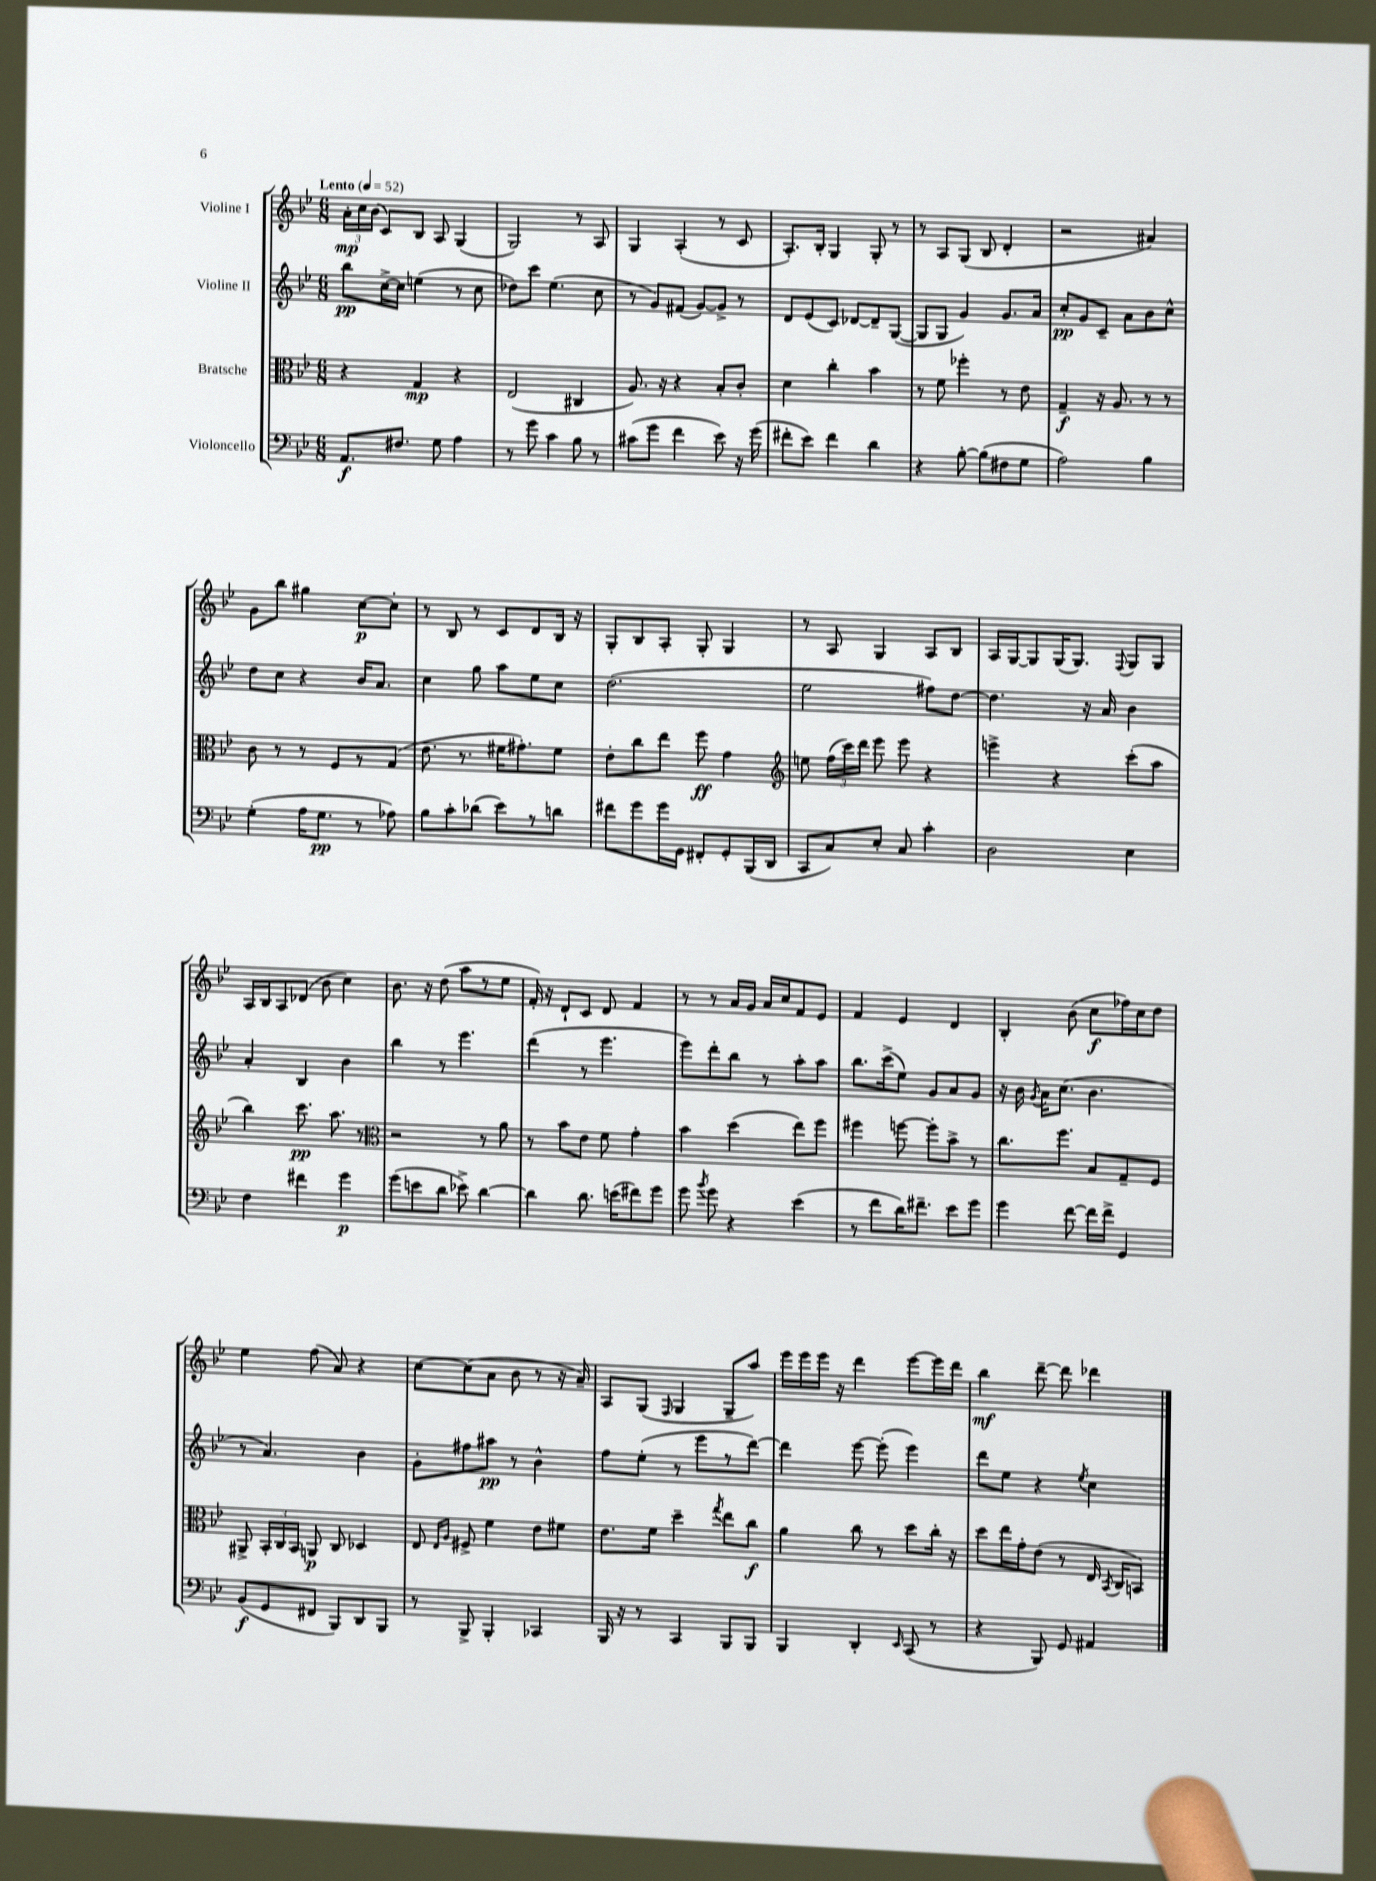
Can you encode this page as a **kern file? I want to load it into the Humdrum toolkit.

**kern	**dynam	**kern	**dynam	**kern	**dynam	**kern	**dynam
*part4	*part4	*part3	*part3	*part2	*part2	*part1	*part1
*staff4	*staff4	*staff3	*staff3	*staff2	*staff2	*staff1	*staff1
*I"Violoncello	*	*I"Bratsche	*	*I"Violine II	*	*I"Violine I	*
*clefF4	*	*clefC3	*	*clefG2	*	*clefG2	*
*k[b-e-]	*	*k[b-e-]	*	*k[b-e-]	*	*k[b-e-]	*
*M6/8	*	*M6/8	*	*M6/8	*	*M6/8	*
*MM52	*	*MM52	*	*MM52	*	*MM52	*
=1	=1	=1	=1	=1	=1	=1	=1
!	!	!	!	!	!	!LO:TX:a:B:t=Lento	!
8.AA/L	f	4r	.	8bb-\L	pp	24a'\LL	mp
.	.	.	.	.	.	24cc\	.
.	.	.	.	.	.	(24b-\JJ	.
.	.	.	.	[16cc^\L	.	8c/L)	.
8.F#X/J	.	.	.	16cc\JJ]	.	.	.
.	.	4G/	mp	(4een\	.	8B-/J	.
8G\	.	.	.	.	.	8A/	.
4A\	.	4r	.	8r	.	(4G/	.
.	.	.	.	8cc\	.	.	.
=2	=2	=2	=2	=2	=2	=2	=2
8r	.	(2E-/	.	8dd-X\L)	.	2G/)	.
8g\	.	.	.	8ccc\J	.	.	.
4c\	.	.	.	(4.ee-\	.	.	.
8B-\	.	4C#X/	.	.	.	8r	.
8r	.	.	.	8cc\	.	8A/	.
=3	=3	=3	=3	=3	=3	=3	=3
(8c#X\L	.	8.A/)	.	8r	.	4G/	.
8g\J	.	.	.	8g/L)	.	.	.
.	.	16r	.	.	.	.	.
4f\	.	4r	.	(8f#X/J	.	(4A'/	.
.	.	.	.	[8g/L)	.	.	.
8e-\)	.	8B-'/L	.	8g^/J]	.	8r	.
16r	.	8c'/J	.	8r	.	8c/	.
(16g\	.	.	.	.	.	.	.
=4	=4	=4	=4	=4	=4	=4	=4
8f#X'\L	.	4d\	.	8d/L	.	8.A'/L)	.
8e-\J)	.	.	.	(8e-/	.	.	.
.	.	.	.	.	.	16B-'/Jk	.
4f#\	.	4cc'\	.	8c/J)	.	4G/	.
.	.	.	.	[8d-X/L	.	.	.
4d\	.	4b-\	.	8d-~/]	.	8G'/	.
.	.	.	.	([8G/J	.	8r	.
=5	=5	=5	=5	=5	=5	=5	=5
4r	.	8r	.	8G/L]	.	8r	.
.	.	8f\	.	8G/J	.	8A/L	.
[8B-'\	.	4ff-X'\	.	4g/)	.	(8G/J	.
(8B-\L]	.	.	.	.	.	8B-/	.
8F#X\	.	8r	.	8.g/L	.	4d'/	.
8G\J	.	8e-\	.	.	.	.	.
.	.	.	.	16a/Jk	.	.	.
=6	=6	=6	=6	=6	=6	=6	=6
2A\)	.	4G~/	f	8cc'/L	pp	2r	.
.	.	.	.	8g/	.	.	.
.	.	16r	.	8c~/J	.	.	.
.	.	8.A/	.	.	.	.	.
.	.	.	.	8a\L	.	.	.
4B-\	.	8r	.	8b-\	.	4a#X/)	.
.	.	8r	.	8cc^^\J	.	.	.
!!LO:LB:g=z
=7	=7	=7	=7	=7	=7	=7	=7
(4G'\	.	8c\	.	8dd\L	.	8g\L	.
.	.	8r	.	8cc\J	.	8bb-\J	.
16A\KL	.	8r	.	4r	.	4gg#X\	.
8.G\J	pp	.	.	.	.	.	.
.	.	8F/L	.	.	.	.	.
8r	.	8r	.	16b-/KL	.	[8cc\L	p
.	.	.	.	8.a/J	.	.	.
8A-X\)	.	(8G/J	.	.	.	8cc'\J]	.
=8	=8	=8	=8	=8	=8	=8	=8
8B-\L	.	8.e-\	.	4cc\	.	8r	.
8c'\	.	.	.	.	.	8B-/	.
.	.	8.r	.	.	.	.	.
(8d-X\J	.	.	.	8gg\	.	8r	.
8e-\L)	.	16f#X\KL	.	8aa\L	.	8c/L	.
.	.	8.g#X'\)	.	.	.	.	.
8r	.	.	.	8ee-\	.	8d/	.
8dn\J	.	8f#\J	.	8cc\J	.	16B-/Jk	.
.	.	.	.	.	.	16r	.
=9	=9	=9	=9	=9	=9	=9	=9
8f#X\L	.	8e-'\L	.	(2.dd\	.	8G'/L	.
8g\	.	8cc\	.	.	.	8B-/	.
16g\L	.	8ee-\J	.	.	.	8A'/J	.
16GG\JJ	.	.	.	.	.	.	.
8FF#X'/L	.	8ff\	ff	.	.	8G'/	.
8GG'/	.	4g\	.	.	.	4G/	.
(16BBB-/L	.	.	.	.	.	.	.
16DD/JJ	.	.	.	.	.	.	.
=10	=10	=10	=10	=10	=10	=10	=10
*	*	*clefG2	*	*	*	*	*
8CC/L	.	8een\	.	2ee-\	.	8r	.
8C/)	.	(24ff\LL	.	.	.	8A/	.
.	.	24ccc\)	.	.	.	.	.
.	.	24ddd\JJ	.	.	.	.	.
8E-'/J	.	8eee-\	.	.	.	4G/	.
8C/	.	8eee-\	.	.	.	.	.
4c'\	.	4r	.	8ff#X\L)	.	8A/L	.
.	.	.	.	[8dd\J	.	8B-/J	.
=11	=11	=11	=11	=11	=11	=11	=11
2D\	.	4eeen^\	.	4.dd\]	.	16A/LL	.
.	.	.	.	.	.	[16G/J	.
.	.	.	.	.	.	8G/]	.
.	.	4r	.	.	.	(16G/K	.
.	.	.	.	.	.	8.G/J)	.
.	.	.	.	16r	.	.	.
.	.	.	.	16a/	.	.	.
.	.	.	.	.	.	8qqF/	.
4E-\	.	(8ccc'\L	.	4b-\	.	8G/L	.
.	.	8aa\J	.	.	.	8G/J	.
!!LO:LB:g=z
=12	=12	=12	=12	=12	=12	=12	=12
4F\	.	4bb-\)	.	4a'/	.	16A/LL	.
.	.	.	.	.	.	16B-/J	.
.	.	.	.	.	.	8A/	.
4f#X\	.	8.ccc\	pp	4B-/	.	(8d-X/J	.
.	.	.	.	.	.	8b-\	.
.	.	8.aa\	.	.	.	.	.
4g\	p	.	.	4b-\	.	4cc\)	.
.	.	8r	.	.	.	.	.
=13	=13	=13	=13	=13	=13	=13	=13
*	*	*clefC3	*	*	*	*	*
(8g\L	.	2r	.	4bb-\	.	8.b-\	.
8en\	.	.	.	.	.	.	.
.	.	.	.	.	.	16r	.
8d\J	.	.	.	8r	.	(8dd\	.
8e-X^\)	.	.	.	4.eee-\	.	8aa\L	.
[4d\	.	8r	.	.	.	8r	.
.	.	8a\	.	.	.	8ee-\J	.
=14	=14	=14	=14	=14	=14	=14	=14
4d\]	.	8r	.	(4ddd\	.	16f'/)	.
.	.	.	.	.	.	16r	.
.	.	8b-\L	.	.	.	8d`/L	.
8.d\	.	8e-\J	.	8r	.	8c/J	.
.	.	8f\	.	4.eee-\	.	8d/	.
(16en\KL	.	.	.	.	.	.	.
8f#X\)	.	4g'\	.	.	.	4f/	.
8g\J	.	.	.	.	.	.	.
=15	=15	=15	=15	=15	=15	=15	=15
8g\	.	4b-\	.	8eee-\L)	.	8r	.
8qb-/	.	.	.	.	.	.	.
8g\	.	.	.	8ddd'\	.	8r	.
4r	.	(4dd\	.	8bb-\J	.	16a/LL	.
.	.	.	.	.	.	16g/JJ	.
.	.	.	.	8r	.	16a/LL	.
.	.	.	.	.	.	16cc/J	.
(4e-\	.	8ee-\L)	.	8aa'\L	.	8f/	.
.	.	8ff\J	.	8aa\J	.	8e-/J	.
=16	=16	=16	=16	=16	=16	=16	=16
8r	.	4ff#X\	.	8.bb-\L	.	4f/	.
8f\L	.	.	.	.	.	.	.
.	.	.	.	(16ccc^\k	.	.	.
16d\K)	.	[8ffn\	.	8ee-\J)	.	4e-/	.
8.f#X~\J	.	.	.	.	.	.	.
.	.	8ff'\L]	.	8g/L	.	.	.
8e-\L	.	8b-^\J	.	8a/	.	4d/	.
8g\J	.	8r	.	8g/J	.	.	.
=17	=17	=17	=17	=17	=17	=17	=17
4g\	.	8.cc\L	.	16r	.	4B-'/	.
.	.	.	.	16b-\	.	.	.
.	.	.	.	8qg/	.	.	.
.	.	.	.	16a\KL	.	.	.
.	.	8.ff\J	.	(8.cc\J	.	.	.
[8f\	.	.	.	.	.	(8b-\	.
16f\LL]	.	8B-/L	.	4.b-\	.	8cc\L	f
16f^\JJ	.	.	.	.	.	.	.
4GG/	.	8G~/	.	.	.	16ff-X\L)	.
.	.	.	.	.	.	16cc\J	.
.	.	8F/J	.	.	.	8dd\J	.
!!LO:LB:g=z
=18	=18	=18	=18	=18	=18	=18	=18
(8BB-/L	f	8AA#X^/	.	8r	.	4ee-\	.
8GG/	.	24BB-'/LL	.	4.a/)	.	.	.
.	.	24C/	.	.	.	.	.
.	.	24BB-/JJ	.	.	.	.	.
8FF#X/J	.	8AAn/	p	.	.	(8ff\	.
8BBB-/L)	.	8C/	.	.	.	8a/)	.
8DD/	.	4D-X/	.	4b-\	.	4r	.
8BBB-/J	.	.	.	.	.	.	.
=19	=19	=19	=19	=19	=19	=19	=19
8r	.	8E-/	.	8g'\L	.	[8cc\L	.
.	.	16qqE-/LL	.	.	.	.	.
.	.	16qqA/JJ	.	.	.	.	.
8BBB-^/	.	8F#X^/	.	8ff#X\	.	(8cc\]	.
4BBB-'/	.	4f\	.	8aa#X\J	pp	8a\J	.
.	.	.	.	8r	.	8b-\	.
4CC-X/	.	8e-\L	.	4b-^^\	.	8r	.
.	.	8f#X\J	.	.	.	16r	.
.	.	.	.	.	.	16a~/)	.
=20	=20	=20	=20	=20	=20	=20	=20
16BBB-/	.	8.e-\L	.	8ff\L	.	8A/L	.
16r	.	.	.	.	.	.	.
8r	.	.	.	(8ee-'\J	.	(8G/J	.
.	.	16f\Jk	.	.	.	.	.
.	.	.	.	.	.	16qqF/	.
4CC/	.	4dd~\	.	8r	.	4G/	.
.	.	.	.	8eee-\L	.	.	.
.	.	8qgg/	.	.	.	.	.
8BBB-/L	.	8ee-\L	.	8r	.	8G~/L	.
8BBB-/J	.	8cc\J	f	[8ddd\J)	.	8aa/J)	.
=21	=21	=21	=21	=21	=21	=21	=21
4BBB-/	.	4a\	.	4ddd\]	.	16eee-\LL	.
.	.	.	.	.	.	16eee-\	.
.	.	.	.	.	.	16eee-\JJ	.
.	.	.	.	.	.	16r	.
4DD'/	.	8cc\	.	[8eee-\	.	4ddd\	.
.	.	8r	.	(8eee-'\]	.	.	.
16qqEE-/	.	.	.	.	.	.	.
(8CC/	.	8dd\L	.	4eee-\)	.	[8eee-\L	.
8r	.	16cc'\Jk	.	.	.	16eee-\L]	.
.	.	16r	.	.	.	16ddd\JJ	.
=22	=22	=22	=22	=22	=22	=22	=22
4r	.	8dd\L	.	8ddd\L	.	4bb-\	mf
.	.	16ee-\L	.	8ee-\J	.	.	.
.	.	16g'\J	.	.	.	.	.
8BBB-/)	.	(8e-\J	.	4r	.	[8ddd~\	.
8GG/	.	8r	.	.	.	8ddd\]	.
.	.	.	.	8qee-/	.	.	.
4AA#X/	.	16E-/	.	4cc\	.	4ddd-X\	.
.	.	8qBB-/	.	.	.	.	.
.	.	16C/KL	.	.	.	.	.
.	.	8BBn/J)	.	.	.	.	.
==	==	==	==	==	==	==	==
*-	*-	*-	*-	*-	*-	*-	*-
